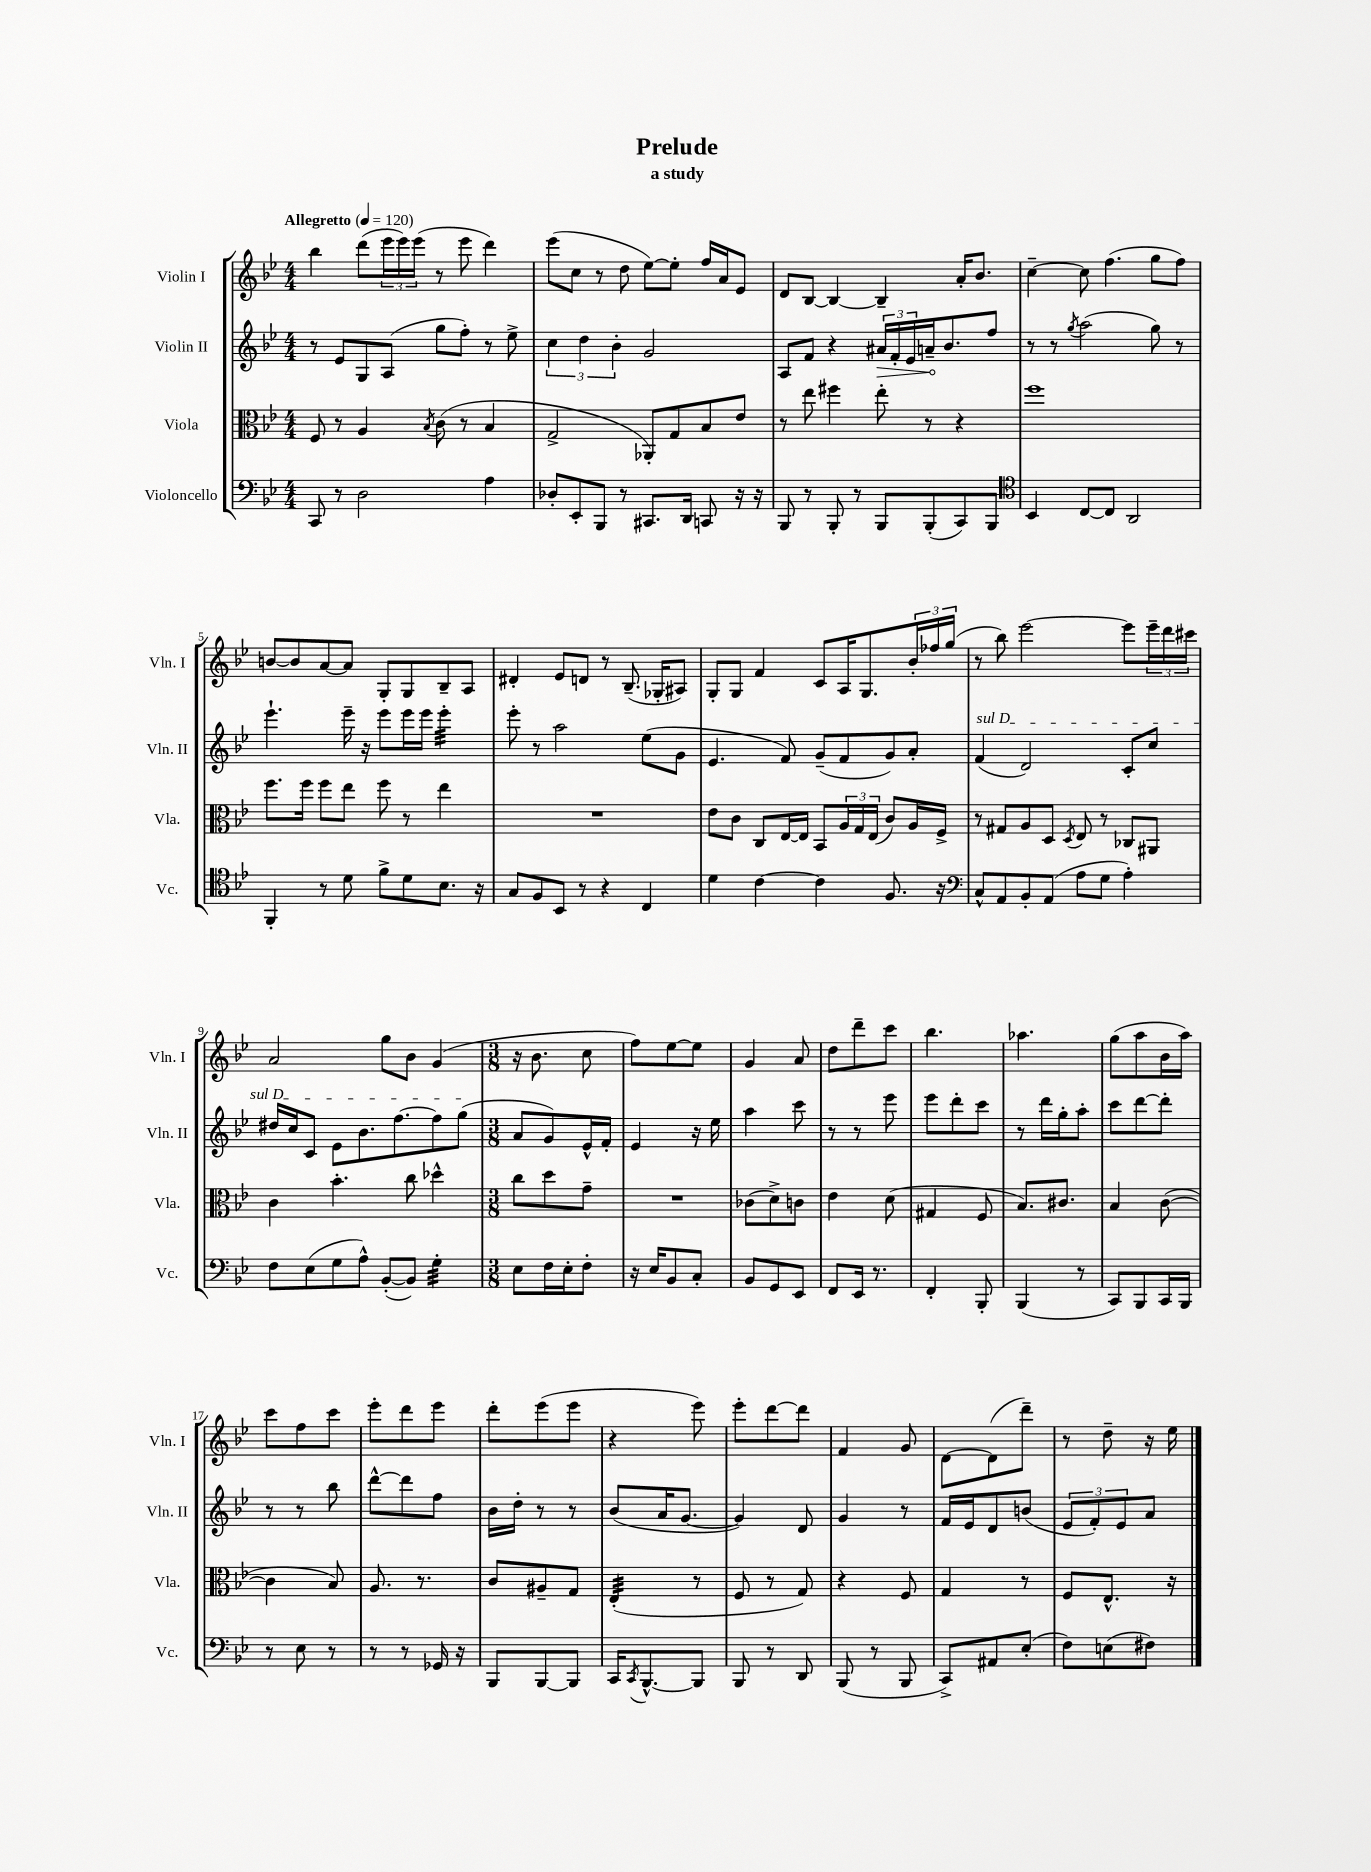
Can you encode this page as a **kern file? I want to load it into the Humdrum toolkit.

**kern	**kern	**kern	**kern
*staff4	*staff3	*staff2	*staff1
*clefF4	*clefC3	*clefG2	*clefG2
*k[b-e-]	*k[b-e-]	*k[b-e-]	*k[b-e-]
*M4/4	*M4/4	*M4/4	*M4/4
*MM120	*MM120	*MM120	*MM120
8CC/	8F/	8r	4bb-\
8r	8r	8e-/L	.
2D\	4A/	8G/	(8ddd\L
.	.	(8A/J	24eee-\L
.	.	.	24eee-\)
.	.	.	(24eee-\JJ
.	8qB-/	.	.
.	(8c\	8gg\L	8r
.	8r	8ff'\J)	8eee-\
4A\	4B-/	8r	4ddd\)
.	.	8ee-^\	.
=	=	=	=
8D-'/L	2G^/	6cc\	(8eee-\L
8EE-'/	.	.	8cc\J
.	.	6dd\	.
8BBB-/J	.	.	8r
.	.	6b-'\	.
8r	.	.	8dd\
8.CC#/L	8AA-'/L)	2g/	[8ee-\L)
.	8G/	.	8ee-'\]J
16DD/Jk	.	.	.
8CC/	8B-/	.	16ff/LL
.	.	.	16a/J
16r	8e-/J	.	8e-/J
16r	.	.	.
=	=	=	=
8BBB-/	8r	8A/L	8d/L
8r	8ee-\	8f/J	[8B-/J
8BBB-'/	4ff#\	4r	4B-/_
8r	.	.	.
8BBB-/L	8ee-'\	24a#/LL	4B-~/]
.	.	24f'/	.
.	.	24e-/	.
(8BBB-'/	8r	16a~/J	.
.	.	8.b-/	.
8CC/)	4r	.	16a'/LK
.	.	.	8.b-/J
8BBB-/J	.	8ff/J	.
=	=	=	=
*clefC4	*	*	*
4BB-/	1ff	8r	[4cc~\
.	.	8r	.
.	.	8qgg/	.
[8C/L	.	(2aa\	8cc\]
8C/]J	.	.	(4.ff\
2AA/	.	.	.
.	.	8gg\)	8gg\L
.	.	8r	8ff\J)
=	=	=	=
4FF'/	8.ff\L	4.eee-`\	[8b/L
.	.	.	8b/]
.	16ff\Jk	.	.
8r	8ff\L	.	[8a/
8d\	8ee-\J	16eee-~\	8a/]J
.	.	16r	.
8f^\L	8ff\	8eee-\L	8G'/L
8d\	8r	16eee-\L	8G/
.	.	16eee-\JJ	.
8.B-\J	4ee-\	4eee-'\	8B-~/
.	.	.	8A/J
16r	.	.	.
=	=	=	=
8G/L	1r	8eee-'\	4d#'/
8F/	.	8r	.
8BB-/J	.	2aa\	8e-/L
8r	.	.	8d/J
4r	.	.	8r
.	.	.	(8.B-~/
4C/	.	(8ee-\L	.
.	.	.	16G-'/LK
.	.	8g\J	8A#/J)
=	=	=	=
4d\	8e-\L	4.e-/	8G'/L
.	8c\J	.	8G/J
[4c\	8C/L	.	4f/
.	[16E-/L	8f/)	.
.	16E-/]JJ	.	.
4c\]	8BB-/L	(8g~/L	8c/L
.	24A/L	8f/	16A/K
.	24G/	.	.
.	.	.	8.G/
.	(24E-/JJ	.	.
8.F/	8c/L)	8g/)	.
.	16A/L	8a'/J	24b-'/L
.	.	.	24ff-/
16r	16F^/JJ	.	.
.	.	.	(24gg/JJ
=	=	=	=
*clefF4	*	*	*
8C^^/L	8r	(4f/	8r
8AA/	8G#/L	.	8bb-\)
8BB-'/	8A/	2d/)	[2eee-\
(8AA/J	8D/J	.	.
.	8qD/	.	.
8A\L	8E-/	.	.
8G\J	8r	.	.
4A'\)	8C-/L	8c'/L	8eee-\]L
.	8AA#/J	8cc/J	24eee-~\L
.	.	.	24ddd\
.	.	.	24ccc#\JJ
=	=	=	=
8F\L	4c\	16dd#/LL	2a/
.	.	16cc/J	.
(8E-\	.	8c/J	.
8G\	4.b-'\	8e-\L	.
8A^^\J)	.	8.b-\	.
([8BB-'/L	.	.	8gg\L
.	.	[8.ff\	.
8BB-/]J)	8cc\	.	8b-\J
4G'\	4dd-^^\	8ff\]	(4g/
.	.	(8gg\J	.
=	=	=	=
*M3/8	*M3/8	*M3/8	*M3/8
8E-\L	8cc\L	8a/L	16r
.	.	.	8.b-\
16F\L	8dd\	8g/)	.
16E-'\J	.	.	.
8F'\J	8g~\J	16e-^^/L	8cc\
.	.	16f'/JJ	.
=	=	=	=
16r	4.r	4e-/	8ff\L)
16E-/LK	.	.	.
8BB-/	.	.	[8ee-\
8C'/J	.	16r	8ee-\]J
.	.	16ee-\	.
=	=	=	=
8BB-/L	(8c-\L	4aa\	4g/
8GG/	8d^\)	.	.
8EE-/J	8c\J	8ccc\	8a/
=	=	=	=
8FF/L	4e-\	8r	8dd\L
16EE-/Jk	.	8r	8ddd~\
8.r	.	.	.
.	(8d\	8eee-\	8ccc\J
=	=	=	=
4FF'/	4G#/	8eee-\L	4.bb-\
.	.	8ddd'\	.
8BBB-'/	8F/	8ccc\J	.
=	=	=	=
(4BBB-/	8.B-/L)	8r	4.aa-\
.	.	16ddd\LL	.
.	8.c#/J	16gg'\J	.
8r	.	8aa'\J	.
=	=	=	=
8CC/L)	4B-/	8ccc\L	(8gg\L
8BBB-/	.	[8ddd\	8aa\
16CC/L	([8c\	8ddd'\]J	16b-\L
16BBB-/JJ	.	.	16aa\JJ)
=	=	=	=
8r	4c\]	8r	8ccc\L
8E-\	.	8r	8ff\
8r	8B-/)	8bb-\	8ccc\J
=	=	=	=
8r	8.A/	[8ddd^^\L	8eee-'\L
8r	.	8ddd\]	8ddd\
.	8.r	.	.
16GG-/	.	8ff\J	8eee-\J
16r	.	.	.
=	=	=	=
8BBB-/L	8c/L	16b-\LL	8ddd'\L
.	.	16dd'\JJ	.
[8BBB-/	8A#~/	8r	(8eee-\
8BBB-/]J	8G/J	8r	8eee-\J
=	=	=	=
16CC/LK	(4E-'/	(8b-/L	4r
8qCC/	.	.	.
[8.BBB-^^/	.	.	.
.	.	16a/K	.
.	.	[8.g/J	.
8BBB-/]J	8r	.	8eee-\)
=	=	=	=
8BBB-/	8F/	4g/])	8eee-'\L
8r	8r	.	[8ddd\
8DD/	8G/)	8d/	8ddd\]J
=	=	=	=
(8BBB-/	4r	4g/	4f/
8r	.	.	.
8BBB-/	8F/	8r	8g/
=	=	=	=
8CC^/L)	4G/	16f/LL	[8d\L
.	.	16e-/J	.
8AA#/	.	8d/	(8d\]
(8E-'/J	8r	(8b/J	8ddd~\J)
=	=	=	=
8F\L)	8F/L	12e-/L	8r
.	.	12f'/)	.
(8E\	8.E-^^/J	.	8dd~\
.	.	12e-/	.
8F#\J)	.	8a/J	16r
.	16r	.	16ee-\
==	==	==	==
*-	*-	*-	*-
